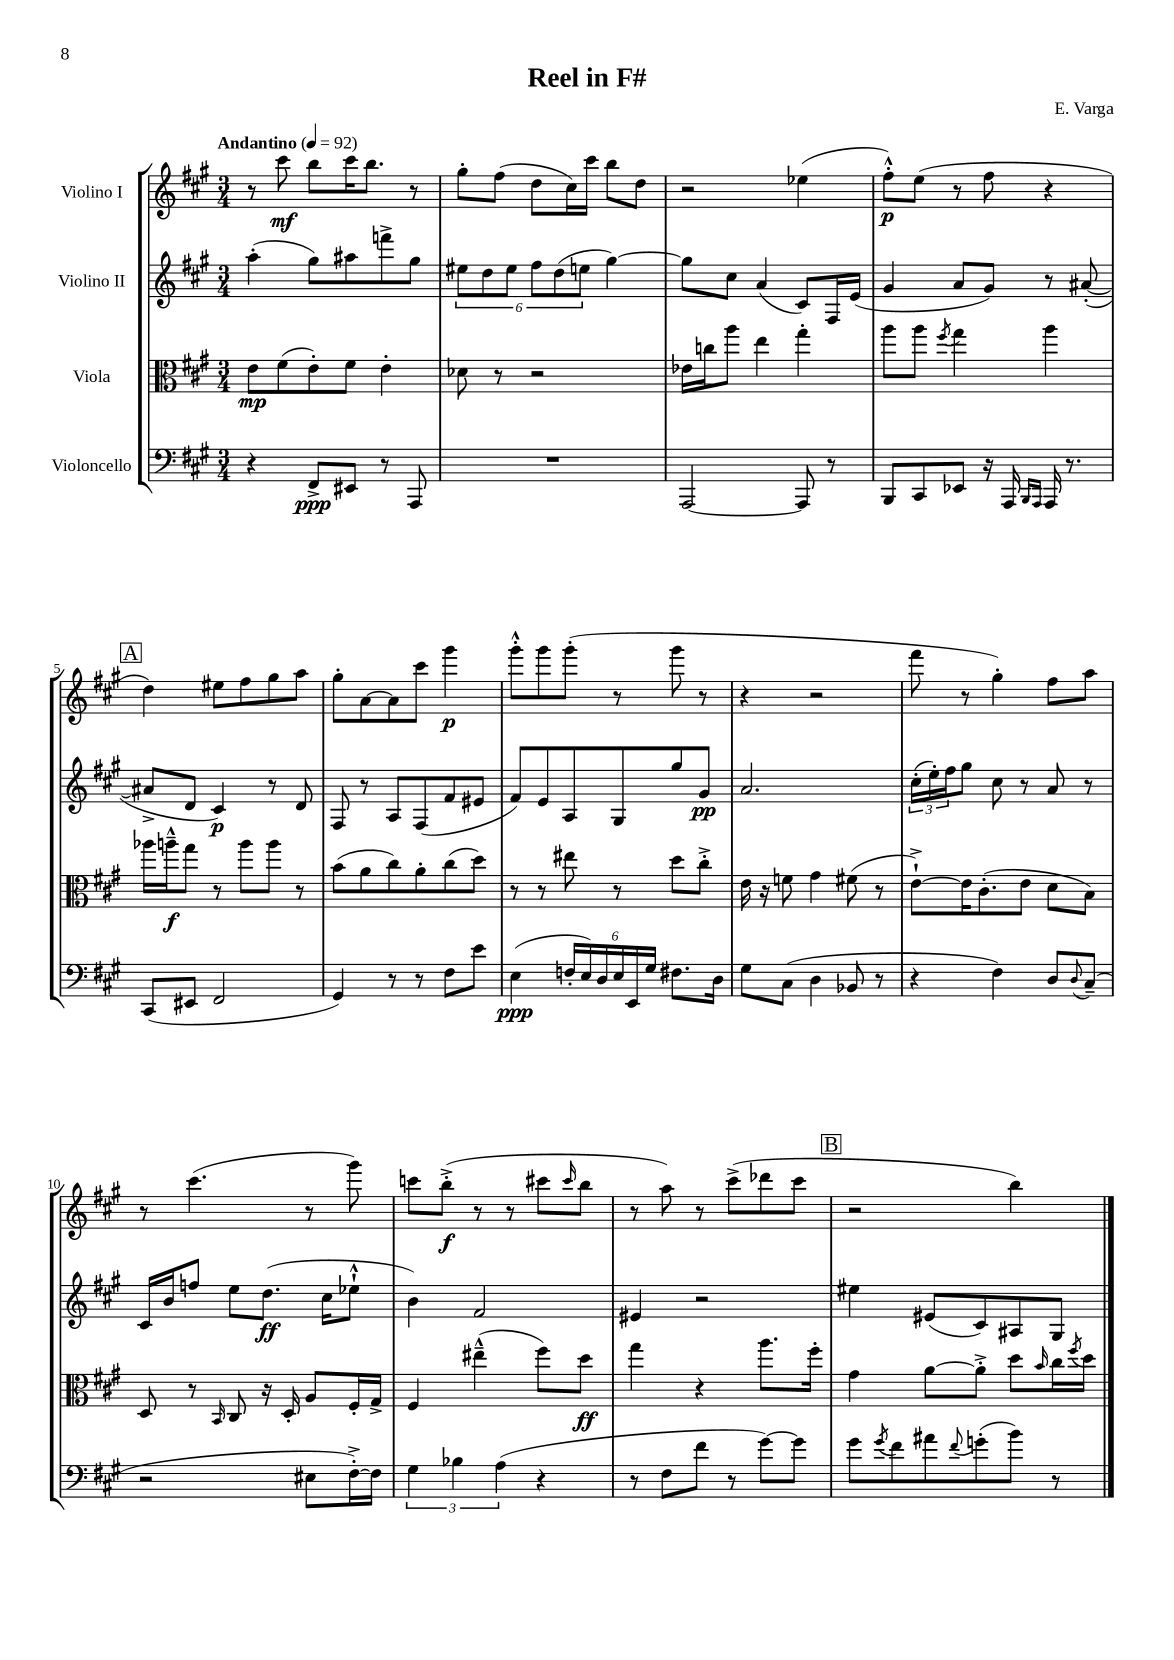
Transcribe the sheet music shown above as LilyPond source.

\header { title = "Reel in F#" composer = "E. Varga" }
<<
\new StaffGroup <<
\new Staff = "s0" \with { instrumentName = "Violino I" } {
    \clef treble \key a \major \numericTimeSignature \time 3/4 \tempo "Andantino" 4 = 92
    r8 cis'''8\mf b''8 cis'''16 b''8. r8 |
    gis''8-. fis''8( d''8 cis''16) cis'''16 b''8 d''8 |
    r2 ees''4( |
    fis''8-.-^\p) e''8( r8 fis''8 r4 |
    \mark \markup { \box "A" } d''4) eis''8 fis''8 gis''8 a''8 |
    gis''8-. a'8~ a'8 cis'''8 gis'''4\p |
    gis'''8-.-^ gis'''8 gis'''8-.( r8 gis'''8 r8 |
    r4 r2 |
    fis'''8 r8 gis''4-.) fis''8 a''8 |
    r8 cis'''4.( r8 gis'''8) |
    c'''8 b''8-.->\f( r8 r8 cis'''8 \grace { cis'''16 } b''8 |
    r8 a''8) r8 cis'''8->( des'''8 cis'''8 |
    \mark \markup { \box "B" } r2 b''4) \bar "|." |
}
\new Staff = "s1" \with { instrumentName = "Violino II" } {
    \clef treble \key a \major \numericTimeSignature \time 3/4
    a''4-.( gis''8) ais''8 f'''8-> gis''8 |
    \tuplet 6/4 { eis''8 d''8 eis''8 fis''8 d''8( e''8 } gis''4~) |
    gis''8 cis''8 a'4( cis'8) fis16 e'16( |
    gis'4 a'8 gis'8) r8 ais'8~-.( |
    \mark \markup { \box "A" } ais'8-> d'8 cis'4\p) r8 d'8 |
    fis8 r8 a8 fis8( fis'8 eis'8 |
    fis'8) e'8 a8 gis8 gis''8 gis'8\pp |
    a'2. |
    \tuplet 3/2 { cis''16-.( e''16-.) fis''16 } gis''8 cis''8 r8 a'8 r8 |
    cis'16 b'16 f''8 e''8 d''8.\ff( cis''16 ees''8-!-^ |
    b'4) fis'2 |
    eis'4 r2 |
    \mark \markup { \box "B" } eis''4 eis'8( cis'8) ais8 gis8 \bar "|." |
}
\new Staff = "s2" \with { instrumentName = "Viola" } {
    \clef alto \key a \major \numericTimeSignature \time 3/4
    e'8\mp fis'8( e'8-.) fis'8 e'4-. |
    des'8 r8 r2 |
    ees'16 c''16 a''8 e''4 gis''4-. |
    a''8 a''8 \acciaccatura { fis''8 } gis''4 a''4 |
    \mark \markup { \box "A" } aes''16 a''16---^\f gis''8 r8 a''8 a''8 r8 |
    b'8( a'8 cis''8) a'8-. cis''8( d''8) |
    r8 r8 eis''8 r8 d''8 cis''8-.-> |
    e'16 r16 f'8 gis'4 fis'8( r8 |
    e'8~-!->) e'16 cis'8.-.( e'8 d'8 b8) |
    d8 r8 \grace { b,16 } cis8 r16 d16-. a8 fis16-. gis16-> |
    fis4 eis''4---^( fis''8) d''8\ff |
    gis''4 r4 a''8. fis''16-. |
    \mark \markup { \box "B" } gis'4 a'8~ a'8-.-> d''8 \grace { b'16 } cis''16 \acciaccatura { fis''8 } d''16 \bar "|." |
}
\new Staff = "s3" \with { instrumentName = "Violoncello" } {
    \clef bass \key a \major \numericTimeSignature \time 3/4
    r4 fis,8->\ppp eis,8 r8 a,,8 |
    R2. |
    a,,2~ a,,8 r8 |
    b,,8 cis,8 ees,8 r16 a,,16 \grace { b,,16 a,,16 } a,,16 r8. |
    \mark \markup { \box "A" } cis,8( eis,8 fis,2 |
    gis,4) r8 r8 fis8 e'8 |
    e4\ppp( \tuplet 6/4 { f16-. e16) d16 e16 e,16 gis16 } fis8. d16 |
    gis8 cis8( d4 bes,8 r8 |
    r4 fis4) d8 \appoggiatura { d8 } cis8--( |
    r2 eis8 fis16~-.->) fis16 |
    \tuplet 3/2 { gis4 bes4 a4( } r4 |
    r8 fis8 fis'8 r8 gis'8~) gis'8 |
    \mark \markup { \box "B" } gis'8 \acciaccatura { gis'8 } fis'8 ais'8 \appoggiatura { fis'8 } g'8-.( b'8) r8 \bar "|." |
}
>>
>>
